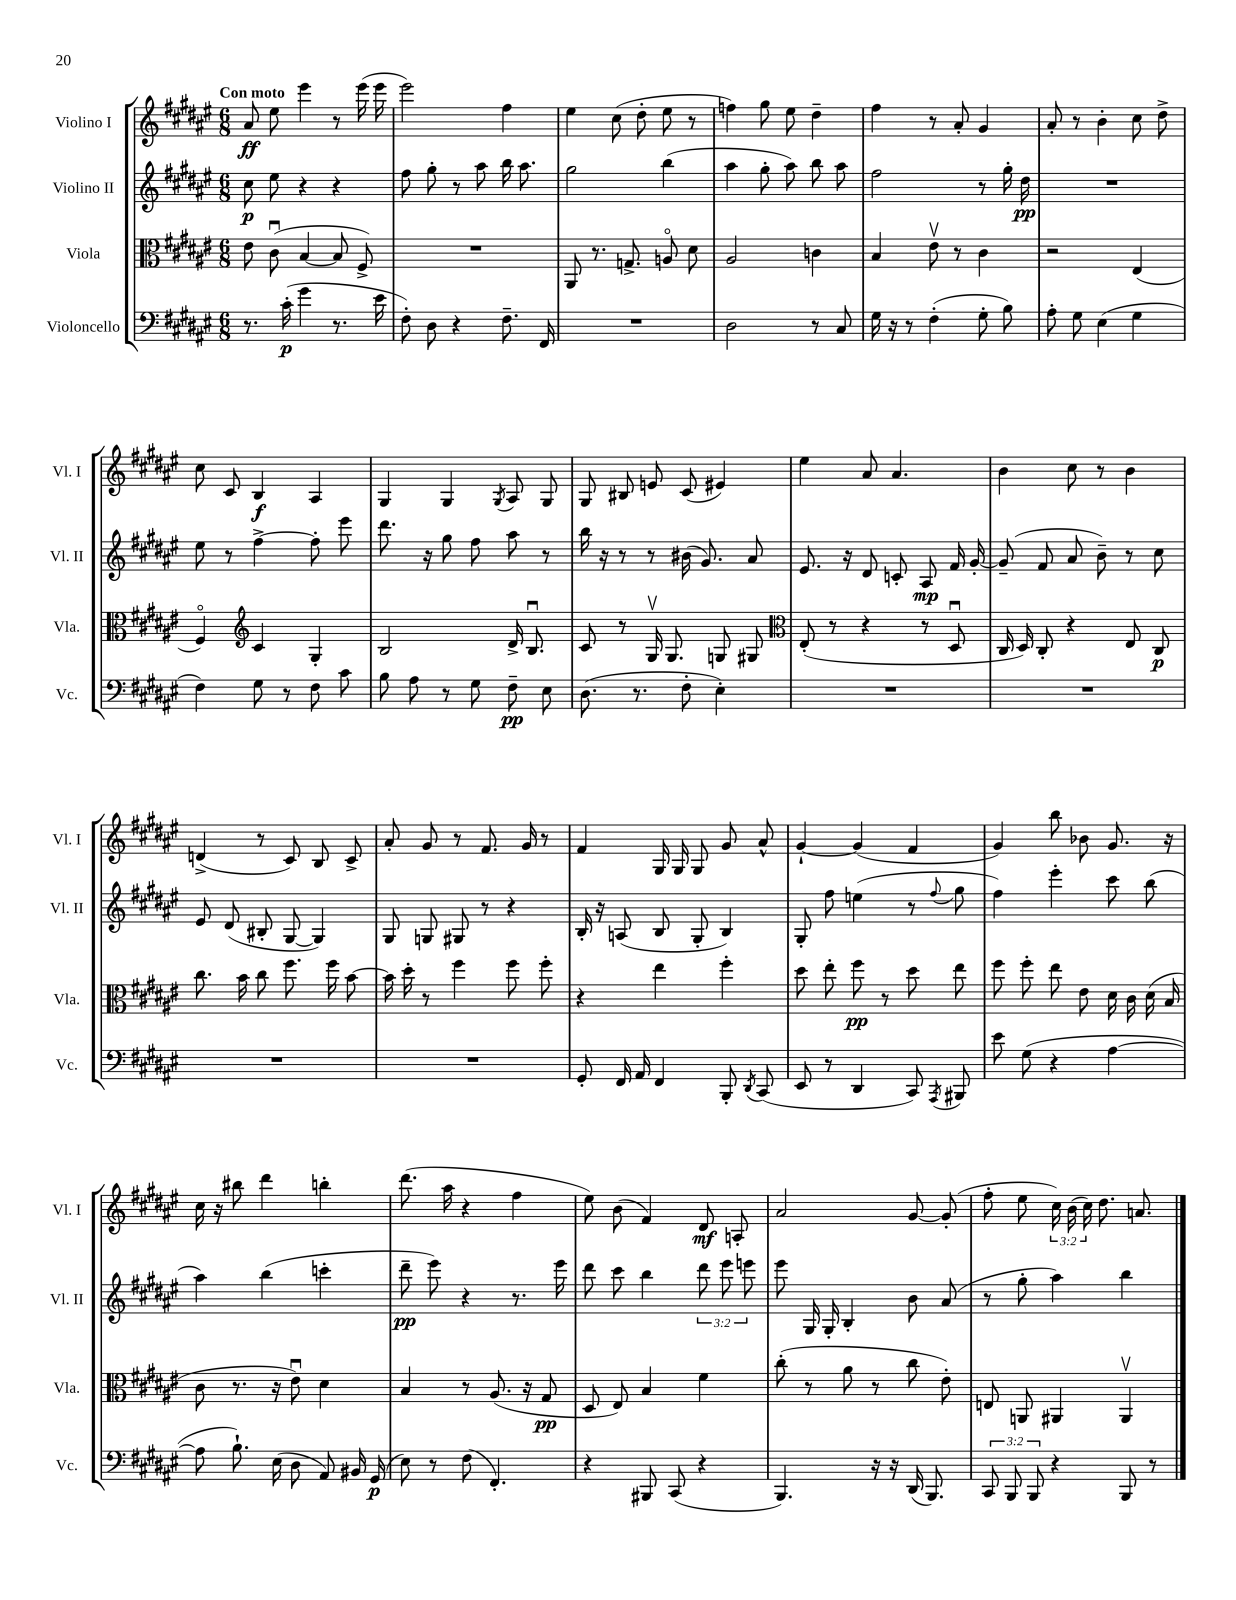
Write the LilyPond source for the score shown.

<<
\new StaffGroup <<
\new Staff = "s0" \with { instrumentName = "Violino I" shortInstrumentName = "Vl. I" } {
    \clef treble \key fis \major \numericTimeSignature \time 6/8 \override Staff.TupletNumber.text = #tuplet-number::calc-fraction-text \tempo "Con moto"
    \autoBeamOff ais'8\ff eis''8 eis'''4 r8 eis'''16( eis'''16 |
    eis'''2) fis''4 |
    eis''4 cis''8( dis''8-. eis''8 r8 |
    f''4) gis''8 eis''8 dis''4-- |
    fis''4 r8 ais'8-. gis'4 |
    ais'8-. r8 b'4-. cis''8 dis''8-> |
    cis''8 cis'8 b4\f ais4 |
    gis4 gis4 \acciaccatura { gis8 } ais8 gis8 |
    gis8 bis8 e'8 cis'8( eis'4) |
    eis''4 ais'8 ais'4. |
    b'4 cis''8 r8 b'4 |
    d'4->( r8 cis'8) b8 cis'8-> |
    ais'8-. gis'8 r8 fis'8. gis'16 r8 |
    fis'4 gis16 gis16 gis8 gis'8 ais'8-^ |
    gis'4~-! gis'4( fis'4 |
    gis'4) b''8 bes'8 gis'8. r16 |
    cis''16 r16 bis''8 dis'''4 b''4-. |
    dis'''8.( ais''16 r4 fis''4 |
    eis''8) b'8( fis'4) dis'8\mf a8-. |
    ais'2 gis'8~ gis'8-.( |
    fis''8-. eis''8 \tuplet 3/2 { cis''16) b'16( cis''16) } dis''8. a'8. \bar "|." |
}
\new Staff = "s1" \with { instrumentName = "Violino II" shortInstrumentName = "Vl. II" } {
    \clef treble \key fis \major \numericTimeSignature \time 6/8 \override Staff.TupletNumber.text = #tuplet-number::calc-fraction-text
    \autoBeamOff cis''8\p eis''8 r4 r4 |
    fis''8 gis''8-. r8 ais''8 b''16 ais''8. |
    gis''2 b''4( |
    ais''4 gis''8-. ais''8) b''8 ais''8 |
    fis''2 r8 gis''16-. dis''16\pp |
    R2. |
    eis''8 r8 fis''4~-> fis''8-. eis'''8 |
    dis'''8. r16 gis''8 fis''8 ais''8 r8 |
    b''16 r16 r8 r8 bis'16( gis'8.) ais'8 |
    eis'8. r16 dis'8 c'8-. ais8\mp fis'16 gis'16~-. |
    gis'8--( fis'8 ais'8 b'8--) r8 cis''8 |
    eis'8 dis'8( bis8-. gis8~ gis4) |
    gis8 g8 gis8 r8 r4 |
    b16-. r16 a8( b8 gis8-. b4) |
    gis8-. fis''8 e''4( r8 \appoggiatura { fis''8 } gis''8 |
    fis''4) eis'''4-. cis'''8 b''8( |
    ais''4) b''4( c'''4-. |
    dis'''8--\pp eis'''8) r4 r8. eis'''16 |
    dis'''8 cis'''8 b''4 \tuplet 3/2 { dis'''8 eis'''8 e'''8 } |
    eis'''8 gis16 gis16-. b4-. b'8 ais'8( |
    r8 gis''8-. ais''4) b''4 \bar "|." |
}
\new Staff = "s2" \with { instrumentName = "Viola" shortInstrumentName = "Vla." } {
    \clef alto \key fis \major \numericTimeSignature \time 6/8
    \autoBeamOff eis'8 cis'8\downbow( b4~ b8 fis8->) |
    R2. |
    ais,8 r8. g8.-> a8\flageolet dis'8 |
    ais2 c'4 |
    b4 eis'8\upbow r8 cis'4 |
    r2 eis4( |
    fis4\flageolet) \clef treble cis'4 gis4-. |
    b2 dis'16-> b8.\downbow |
    cis'8 r8 gis16\upbow gis8. g8 gis8 |
    \clef alto eis8-.( r8 r4 r8 dis8\downbow |
    cis16 dis16) cis8-. r4 eis8 cis8\p |
    cis''8. b'16 cis''8 fis''8. fis''16 b'8~ |
    b'16 dis''16-. r8 fis''4 fis''8 fis''8-. |
    r4 eis''4 fis''4-. |
    dis''8 eis''8-. fis''8\pp r8 dis''8 eis''8 |
    fis''8 fis''8-. eis''8 eis'8 dis'16 cis'16 dis'16( b16 |
    cis'8 r8. r16 eis'8\downbow) dis'4 |
    b4 r8 ais8.( r16 gis8\pp |
    dis8 eis8) b4 fis'4 |
    cis''8-.( r8 ais'8 r8 cis''8 eis'8-.) |
    e8 a,8 ais,4 ais,4\upbow \bar "|." |
}
\new Staff = "s3" \with { instrumentName = "Violoncello" shortInstrumentName = "Vc." } {
    \clef bass \key fis \major \numericTimeSignature \time 6/8 \override Staff.TupletNumber.text = #tuplet-number::calc-fraction-text
    \autoBeamOff r8. cis'16-.\p( gis'4 r8. eis'16 |
    fis8-.) dis8 r4 fis8.-- fis,16 |
    R2. |
    dis2 r8 cis8 |
    gis16 r16 r8 fis4-.( gis8-. b8) |
    ais8-. gis8 eis4( gis4 |
    fis4) gis8 r8 fis8 cis'8 |
    b8 ais8 r8 gis8 fis8--\pp eis8 |
    dis8.( r8. fis8-. eis4-.) |
    R2. |
    R2. |
    R2. |
    R2. |
    gis,8-. fis,16 ais,16 fis,4 b,,8-. \acciaccatura { dis,8 } cis,8( |
    eis,8 r8 dis,4 cis,8) \acciaccatura { ais,,8 } bis,,8 |
    eis'8 gis8( r4 ais4~ |
    ais8 b8.-!) eis16( dis8 ais,8) bis,16 gis,16\p( |
    eis8) r8 fis8( fis,4.-.) |
    r4 bis,,8 cis,8( r4 |
    b,,4.) r16 r16 dis,16( b,,8.) |
    \tuplet 3/2 { cis,8 b,,8 b,,8 } r4 b,,8 r8 \bar "|." |
}
>>
>>
\layout { \context { \Score \remove "Bar_number_engraver" } }
